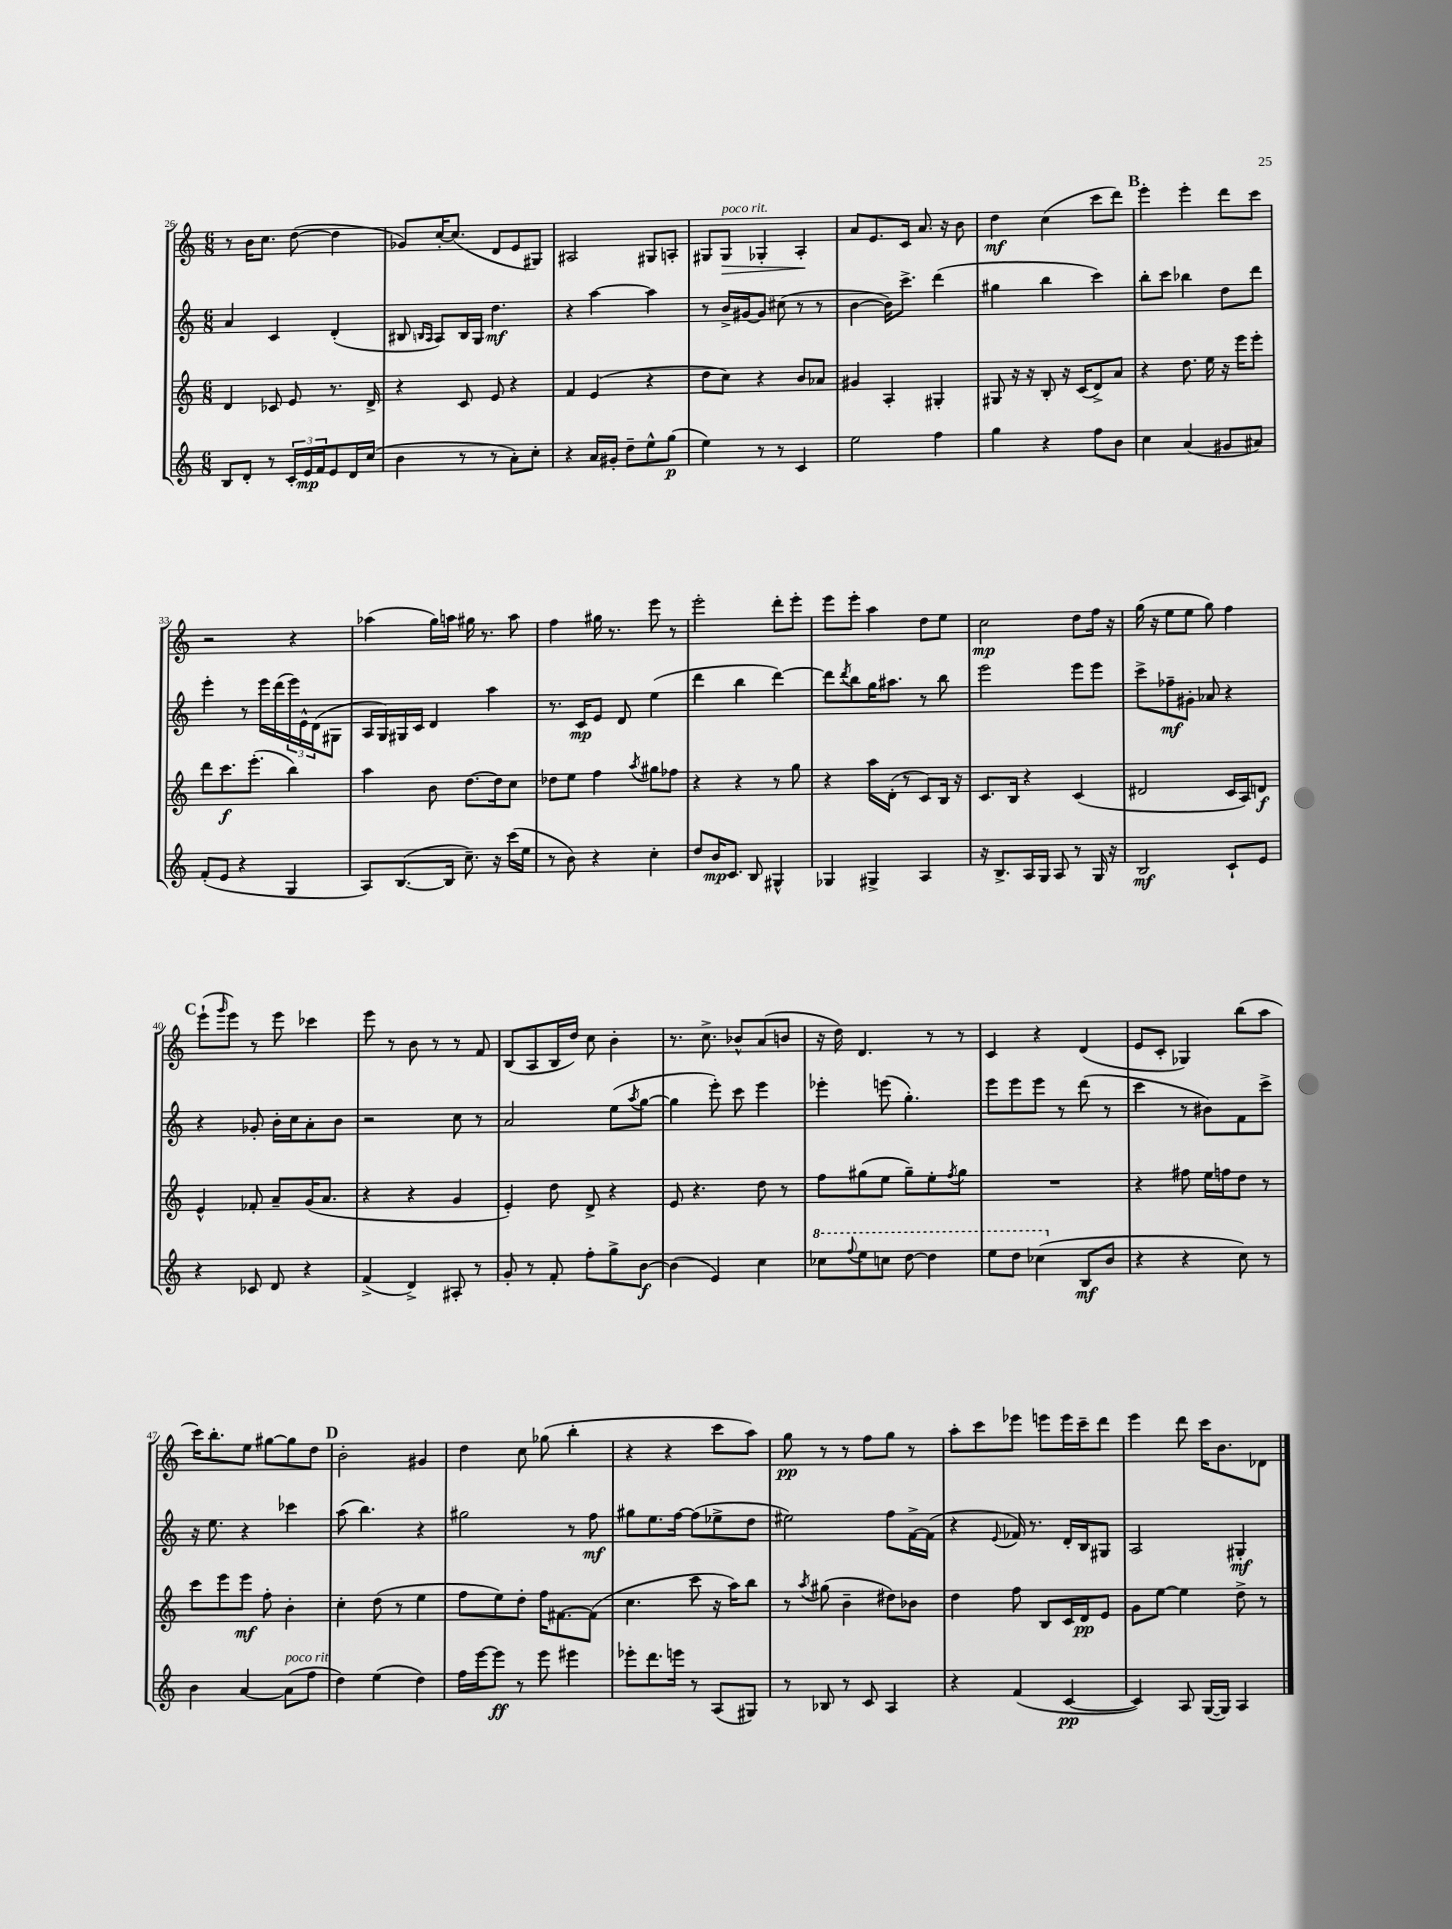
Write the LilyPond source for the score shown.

<<
\new StaffGroup <<
\new Staff = "s0" {
    \clef treble \key c \major \numericTimeSignature \time 6/8
    r8 b'16 c''8. d''8~( d''4 |
    ges'8) c''16~-. c''8.( d'8 e'8 gis8) |
    ais2 gis8 a8-. |
    gis8 gis8\>^\markup { \italic "poco rit." } ges4-. a4-.\! |
    a'8 e'8. c'16 a'8. r16 b'8 |
    d''4\mf c''4( c'''8 d'''8) |
    \mark \markup { \bold "B" } e'''4-. e'''4-. d'''8 c'''8 |
    r2 r4 |
    aes''4( g''16) a''16 gis''16 r8. a''8 |
    f''4 gis''16 r8. e'''8 r8 |
    e'''2-. d'''8-. e'''8-. |
    e'''8 e'''8-. a''4 d''8 e''8 |
    c''2\mp d''8 f''16 r16 |
    g''16( r16 e''8 e''8 g''8) f''4 |
    \mark \markup { \bold "C" } e'''8-!( \grace { g'''16 } e'''8) r8 e'''8 ces'''4 |
    e'''8 r8 b'8 r8 r8 f'8 |
    b8( a8 b16 d''16) c''8 b'4-. |
    r8. c''8.-> bes'8-^ a'8( b'8 |
    r16 d''16) d'4. r8 r8 |
    c'4 r4 d'4( |
    e'8 c'8-. ges4) b''8( a''8 |
    c'''16) b''8.-. e''8 gis''8~ gis''8 d''8 |
    \mark \markup { \bold "D" } b'2-. gis'4 |
    d''4 c''8 ges''8( b''4-. |
    r4 r4 c'''8 a''8) |
    g''8\pp r8 r8 f''8 g''8 r8 |
    a''8-. c'''8 ees'''8 e'''8 e'''16 c'''16-- d'''8 |
    e'''4 d'''8 c'''16 b'8. des'8 \bar "|." |
}
\new Staff = "s1" {
    \clef treble \key c \major \numericTimeSignature \time 6/8
    a'4 c'4 d'4-.( |
    bis8 \grace { b16 a16 } a8) b16 g16 d''4.\mf |
    r4 a''4~ a''4 |
    r8 b'16-> gis'16~ gis'8 cis''8( r8 r8 |
    b'4~ b'16) c'''8.-> d'''4( |
    gis''4 b''4 c'''4) |
    \mark \markup { \bold "B" } b''8-. c'''8 bes''4 d''8 d'''8 |
    e'''4-. r8 e'''16 d'''16( \tuplet 3/2 { e'''16) e'16-^ d'16( } gis8 |
    a16 g16) gis16 c'16 d'4 a''4 |
    r8. c'16\mp e'8 d'8 e''4( |
    d'''4 b''4 d'''4~) |
    d'''8 \acciaccatura { d'''8 } b''8 g''16 ais''8. r8 b''8 |
    e'''2 e'''8 e'''8 |
    c'''8-> fes''8--\mf gis'8-. aes'8 r4 |
    \mark \markup { \bold "C" } r4 ges'8-. b'16-. c''16 a'8-. b'8 |
    r2 c''8 r8 |
    a'2 e''8( \acciaccatura { a''8 } g''8~ |
    g''4 e'''8-.) c'''8 e'''4 |
    ees'''4-. e'''8( g''4.-.) |
    e'''8 e'''8 e'''8 r8 d'''8( r8 |
    c'''4 r8 bis'8) f'8 c'''8-> |
    r16 e''8. r4 ces'''4 |
    \mark \markup { \bold "D" } a''8( b''4.) r4 |
    gis''2 r8 f''8\mf |
    gis''8 e''8. f''16~ f''8( ees''8-> d''8 |
    eis''2) f''8 f'16~-> f'16( |
    r4 \appoggiatura { e'8 } fes'16) r8. d'16-. b16 gis8 |
    a2 gis4-.\mf \bar "|." |
}
\new Staff = "s2" {
    \clef treble \key c \major \numericTimeSignature \time 6/8
    d'4 ces'8 e'8 r8. d'16-> |
    r4 c'8 e'8 r4 |
    f'4 e'4( r4 |
    d''8 c''8) r4 b'8 aes'8 |
    gis'4 a4-. gis4-. |
    gis8 r16 r16 b8-. r16 c'16( d'8->) a'8 |
    \mark \markup { \bold "B" } r4 d''8. e''16 r16 e'''16 e'''8-. |
    d'''8 c'''8.\f e'''8.-.( b''4) |
    a''4 b'8 d''8.~ d''16 c''8 |
    des''8 e''8 f''4 \acciaccatura { a''8 } gis''8 fes''8 |
    r4 r4 r8 g''8 |
    r4 a''16 d'16-.( r8 c'8) b16 r16 |
    c'8. b16 r4 c'4( |
    dis'2 c'16 a16) d'8\f |
    \mark \markup { \bold "C" } e'4-^ fes'8-. a'8-- g'16( a'8. |
    r4 r4 g'4 |
    e'4-.) d''8 d'8-> r4 |
    e'8 r4. d''8 r8 |
    f''8 gis''8( e''8 gis''8--) e''8-. \acciaccatura { f''8 } gis''8 |
    R2. |
    r4 fis''8 e''16 f''16 d''8 r8 |
    c'''8 e'''8 e'''8\mf f''8-. b'4-. |
    \mark \markup { \bold "D" } c''4-. d''8( r8 e''4 |
    f''8 e''8) d''8-. f''16 fis'8.~ fis'8( |
    c''4. c'''8 r16 a''16) b''8 |
    r8 \acciaccatura { a''8 } gis''8( b'4-- dis''8) bes'8 |
    d''4 f''8 b8 c'16 d'16\pp e'8 |
    g'8 e''8~ e''4 d''8-> r8 \bar "|." |
}
\new Staff = "s3" {
    \clef treble \key c \major \numericTimeSignature \time 6/8
    b8 d'8-. r8 \tuplet 3/2 { c'16-. e'16\mp f'16 } e'8 d'16 c''16( |
    b'4 r8 r8 a'8-.) c''8-. |
    r4 a'16 gis'16-. d''8-- e''8-^ g''8\p( |
    e''4) r8 r8 c'4 |
    e''2 f''4 |
    g''4 r4 f''8 b'8 |
    \mark \markup { \bold "B" } c''4 a'4( gis'8 ais'8) |
    f'8-.( e'8 r4 g4 |
    a8) b8.~( b16 c''8.--) r16 c'''16( e''16 |
    r8 b'8) r4 c''4-. |
    d''8 b'16\mp c'8. b8 gis4-^ |
    ges4 gis4-> a4 |
    r16 b8.-> a16 g16 a8 r8 g16 r16 |
    b2\mf c'8-! e'8 |
    \mark \markup { \bold "C" } r4 ces'8 d'8 r4 |
    f'4->( d'4->) ais8-. r8 |
    g'8-. r8 f'8-. f''8-. g''8-> b'8~\f |
    b'4( e'4) c''4 |
    \ottava #1 ces'''8 \appoggiatura { f'''8 } e'''8 c'''8 d'''8~ d'''4 |
    e'''8 d'''8 ces'''4( \ottava #0 b8\mf b'8 |
    r4 r4 c''8) r8 |
    b'4 a'4~ a'8^\markup { \italic "poco rit." }( f''8 |
    \mark \markup { \bold "D" } d''4) e''4( d''4) |
    f''16 e'''16~ e'''8\ff r8 e'''8 eis'''4 |
    ees'''8-. d'''8. e'''16 r8 a8( gis8) |
    r8 bes8 r8 c'8 a4 |
    r4 f'4( c'4~\pp |
    c'4) a8 g16~( g16) a4 \bar "|." |
}
>>
>>
\layout { \context { \Score currentBarNumber = #26 } }
